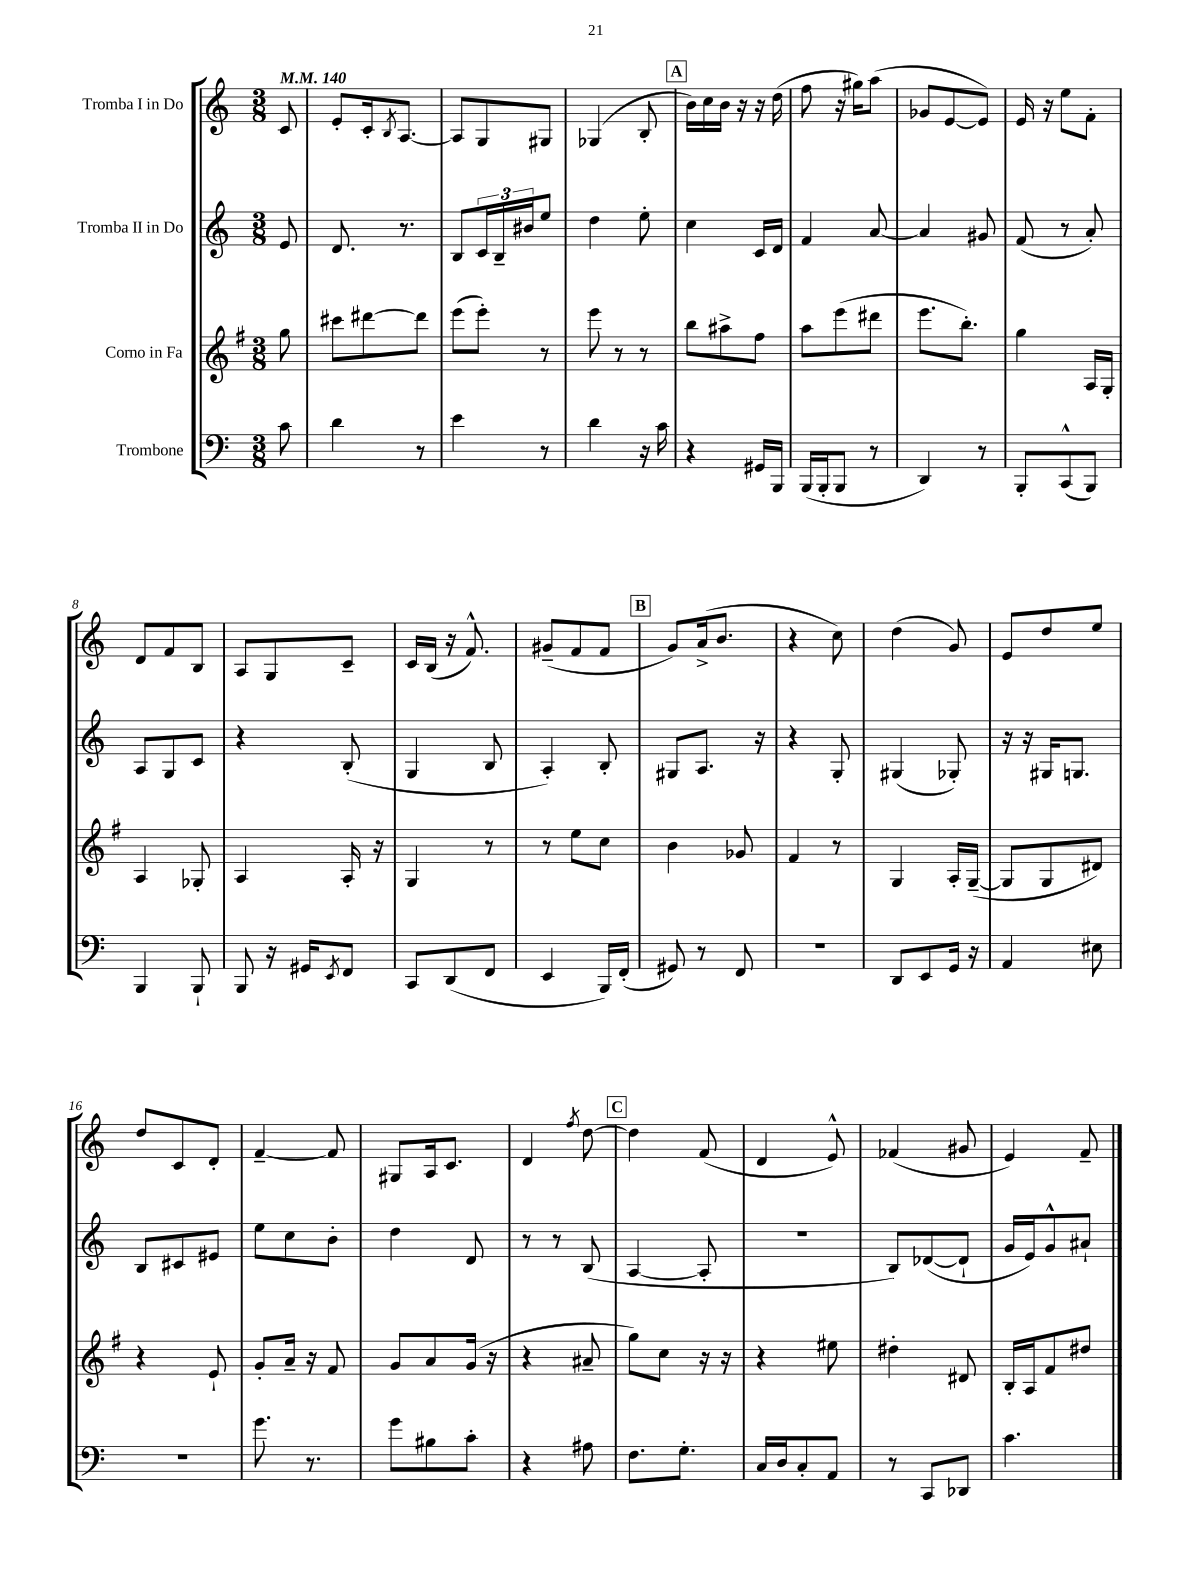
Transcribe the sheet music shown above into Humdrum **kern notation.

**kern	**kern	**kern	**kern
*staff4	*staff3	*staff2	*staff1
*clefF4	*clefG2	*clefG2	*clefG2
*k[]	*k[f#]	*k[]	*k[]
*M3/8	*M3/8	*M3/8	*M3/8
*MM140	*MM140	*MM140	*MM140
8c	8gg	8e	8c
=	=	=	=
4d	8ccc#	8.d	8e'
.	[8ddd#	.	16c'
.	.	.	8qB
.	.	8.r	[8.A
8r	8ddd#]	.	.
=	=	=	=
4e	(8eee	8B	8A]
.	8eee')	24c	8G
.	.	24B~	.
.	.	24b#	.
8r	8r	8ee	8G#
=	=	=	=
4d	8eee	4dd	(4G-
.	8r	.	.
16r	8r	8ee'	8B'
16c	.	.	.
=	=	=	=
4r	8bb	4cc	16b)
.	.	.	16cc
.	8aa#^	.	16b
.	.	.	16r
16GG#	8ff#	16c	16r
16BBB	.	16d	(16dd
=	=	=	=
(16BBB	8aa	4f	8ff
16BBB'	.	.	.
8BBB	(8eee	.	16r
.	.	.	16gg#)
8r	8ddd#	[8a	(8aa
=	=	=	=
4DD)	8.eee	4a]	8g-
.	.	.	[8e
.	8.bb')	.	.
8r	.	8g#	8e])
=	=	=	=
8BBB'	4gg	(8f	16e
.	.	.	16r
(8CC^^	.	8r	8ee
8BBB)	16A	8a')	8f'
.	16G'	.	.
=	=	=	=
4BBB	4A	8A	8d
.	.	8G	8f
8BBB`	8G-'	8c	8B
=	=	=	=
8BBB	4A	4r	8A
16r	.	.	8G
16GG#	.	.	.
8qEE	.	.	.
8FF	16A'	(8B'	8c~
.	16r	.	.
=	=	=	=
8CC	4G	4G	16c
.	.	.	(16B
(8DD	.	.	16r
.	.	.	8.f^^)
8FF	8r	8B	.
=	=	=	=
4EE	8r	4A')	(8g#~
.	8ee	.	8f
16BBB)	8cc	8B'	8f
(16FF'	.	.	.
=	=	=	=
8GG#)	4b	8G#	8g)
8r	.	8.A	(16a^
.	.	.	8.b
8FF	8g-	.	.
.	.	16r	.
=	=	=	=
4.r	4f#	4r	4r
.	8r	8G'	8cc)
=	=	=	=
8DD	4G	(4G#	(4dd
8EE	.	.	.
16GG	16A'	8G-')	8g)
16r	([16G~	.	.
=	=	=	=
4AA	8G]	16r	8e
.	.	16r	.
.	8G	16G#	8dd
.	.	8.G	.
8E#	8d#)	.	8ee
=	=	=	=
4.r	4r	8B	8dd
.	.	8c#	8c
.	8e`	8e#	8d'
=	=	=	=
8.g	8g'	8ee	[4f~
.	16a~	8cc	.
8.r	16r	.	.
.	8f#	8b'	8f]
=	=	=	=
8g	8g	4dd	8G#
8B#	8a	.	16A
.	.	.	8.c
8c'	(16g	8d	.
.	16r	.	.
=	=	=	=
4r	4r	8r	4d
.	.	8r	.
.	.	.	8qff
8A#	8a#~	(8B	[8dd
=	=	=	=
8.F	8gg)	[4A	4dd]
.	8cc	.	.
8.G'	.	.	.
.	16r	8A']	(8f
.	16r	.	.
=	=	=	=
16C	4r	4.r	4d
16D	.	.	.
8C'	.	.	.
8AA	8ee#	.	8e^^)
=	=	=	=
8r	4dd#'	8B)	(4f-
8CC	.	([8d-	.
8DD-	8d#	8d-`]	8g#
=	=	=	=
4.c	16B'	16g	4e)
.	16A	16e)	.
.	8f#	8g^^	.
.	8dd#	8a#`	8f~
==	==	==	==
*-	*-	*-	*-
